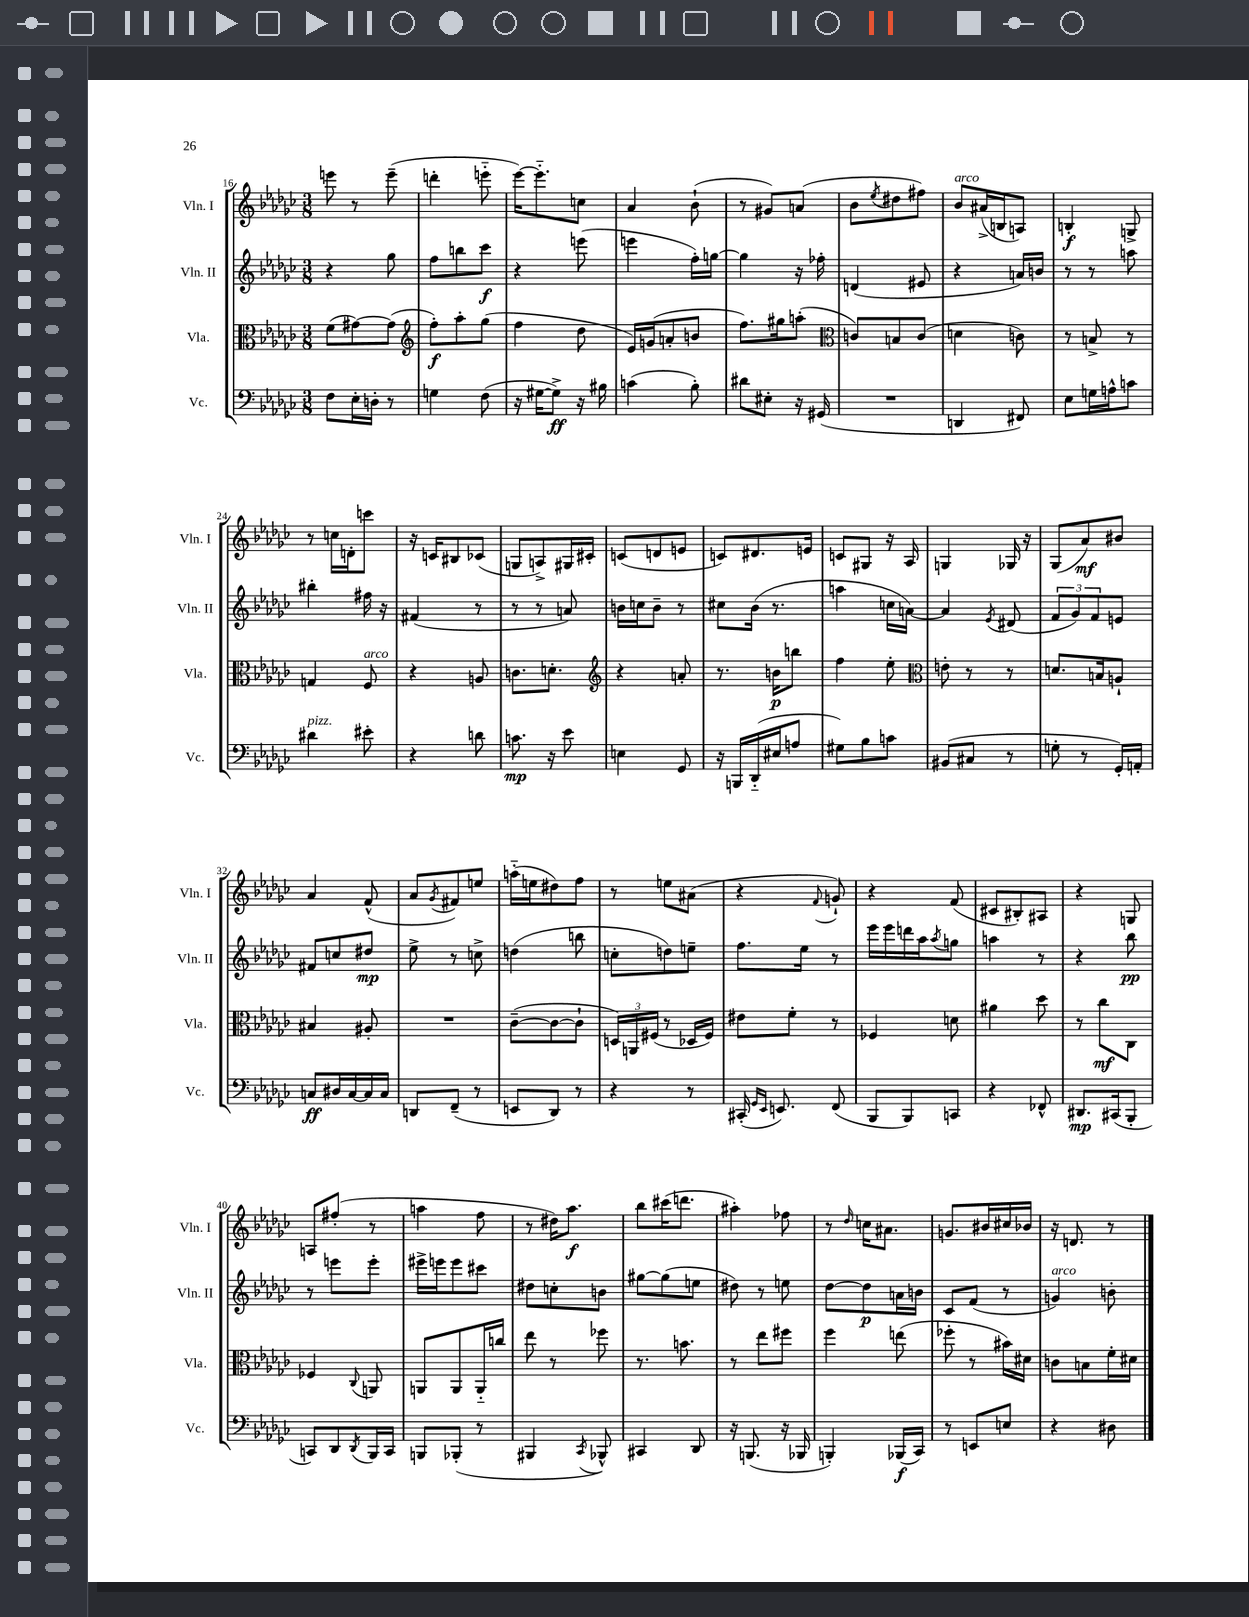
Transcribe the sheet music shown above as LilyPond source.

<<
\new StaffGroup <<
\new Staff = "s0" \with { instrumentName = "Vln. I" shortInstrumentName = "Vln. I" } {
    \clef treble \key ges \major \numericTimeSignature \time 3/8
    e'''8 r8 e'''8--( |
    d'''4-. e'''8-_ |
    ees'''16~) ees'''8.-_ c''8 |
    aes'4 bes'8-!( |
    r8 gis'8) a'8( |
    bes'8 \acciaccatura { ees''8 } dis''8 fis''8) |
    bes'8^\markup { \italic "arco" } ais'16->( b16 a8) |
    b4-.\f g8-> |
    r8 c''16 d'16-. c'''8 |
    r16 c'16 bis8 ces'8( |
    g8 a8->) gis16 cis'16-. |
    c'8( d'8 e'8 |
    c'8) dis'8. e'16 |
    c'8 gis8 r16 aes16 |
    g4 ges16 r16 |
    ges8( aes'8\mf) bis'8 |
    aes'4 f'8-^( |
    aes'8 \acciaccatura { ges'8 } fis'8) e''8 |
    a''16-_( e''16 dis''8) f''8 |
    r8 e''8 ais'8( |
    r4 \appoggiatura { f'8 } g'8-!) |
    r4 f'8( |
    cis'8 bis8-.) ais8 |
    r4 g8 |
    a8 fis''8-.( r8 |
    a''4 f''8 |
    r8 dis''16) aes''8.\f |
    bes''8 cis'''16( d'''8. |
    ais''4-.) fes''8 |
    r8 \grace { des''16 } c''16 ais'8. |
    g'8. bis'16 cis''16 bes'16 |
    r16 d'8. r8 \bar "|." |
}
\new Staff = "s1" \with { instrumentName = "Vln. II" shortInstrumentName = "Vln. II" } {
    \clef treble \key ges \major \numericTimeSignature \time 3/8
    r4 ges''8 |
    f''8 b''8 ces'''8\f |
    r4 e'''8( |
    e'''4 f''16-.) g''16~ |
    g''4 r16 fes''16-. |
    d'4( eis'8 |
    r4 a'16) b'16 |
    r8 r8 a''8 |
    bis''4-. fis''16 r16 |
    fis'4( r8 |
    r8 r8 a'8) |
    b'16 c''16 b'8-- r8 |
    cis''8 bes'16( r8. |
    a''4 c''16 a'16~) |
    a'4 \acciaccatura { ees'8 } dis'8( |
    \tuplet 3/2 { f'8 ges'8) f'8 } e'8 |
    fis'8 c''8 dis''8\mp |
    ees''8-> r8 c''8-> |
    d''4( b''8 |
    c''8-. d''8) e''8-- |
    f''8. ees''16 r8 |
    ees'''16 ees'''16 d'''16 aes''16 \acciaccatura { aes''8 } g''8 |
    a''4 r8 |
    r4 bes''8\pp |
    r8 e'''8 e'''8-. |
    eis'''16-> e'''16 e'''8 cis'''8 |
    dis''8 c''8-. b'8 |
    gis''8~ gis''8( e''8 |
    dis''8) r8 e''8 |
    des''8~ des''8\p a'16 b'16 |
    ces'8 f'8( r8 |
    g'4^\markup { \italic "arco" }) b'8-. \bar "|." |
}
\new Staff = "s2" \with { instrumentName = "Vla." shortInstrumentName = "Vla." } {
    \clef alto \key ges \major \numericTimeSignature \time 3/8
    f'8( gis'8~) gis'8( |
    \clef treble f''8-.\f) aes''8-. ges''8( |
    f''4 des''8 |
    ees'16) g'16( a'8-. b'8 |
    f''8.) gis''16 a''8-.( |
    \clef alto c'8) b8 c'8( |
    d'4 c'8) |
    r8 b8-> r8 |
    g4 f8^\markup { \italic "arco" } |
    r4 a8 |
    c'8. d'8.-. |
    \clef treble r4 a'8-. |
    r8. b'16\p b''8 |
    f''4 ees''8-. |
    \clef alto e'8-. r8 r8 |
    d'8. b16 a8-! |
    bis4 ais8-. |
    R4. |
    ces'8~--( ces'8~ ces'8-! |
    \tuplet 3/2 { d16) a,16 fis16( } r8 des16 fis16) |
    eis'8 f'8-. r8 |
    fes4 d'8 |
    ais'4 des''8 |
    r8 ces''8\mf ces8 |
    fes4 \appoggiatura { ces8 } a,8 |
    a,8 a,8 a,16-_ c''16 |
    ees''8 r8 fes''8 |
    r8. b'8. |
    r8 ees''8 fis''8 |
    f''4 e''8( |
    fes''8-. r8 bis'16) dis'16 |
    c'8 b8 f'16-. dis'16 \bar "|." |
}
\new Staff = "s3" \with { instrumentName = "Vc." shortInstrumentName = "Vc." } {
    \clef bass \key ges \major \numericTimeSignature \time 3/8
    f8 ees16-. d16-. r8 |
    g4 f8( |
    r16 gis16~ gis8->\ff) r16 bis16 |
    c'4( bes8-.) |
    dis'8 eis8-. r16 gis,16( |
    R4. |
    d,4 fis,8) |
    ees8 g16 a16-^ c'8 |
    dis'4^\markup { \italic "pizz." } eis'8-. |
    r4 d'8 |
    c'8.\mp r16 ees'8 |
    e4 ges,8 |
    r16 b,,16 des,16-_( eis16 a8 |
    gis8) bes8 c'8 |
    bis,8( cis8 r8 |
    g8-. r8 ges,16-.) a,16-. |
    c8\ff dis16 c16~ c16 c16 |
    d,8 f,8--( r8 |
    e,8 des,8) r8 |
    r4 r8 |
    cis,16-.( \grace { ges,16 ees,16 } e,8.) f,8( |
    bes,,8 bes,,8) c,8 |
    r4 fes,8-^ |
    dis,8.\mp cis,16( bes,,8-. |
    c,8) des,8 \acciaccatura { des,8 } bes,,16 c,16 |
    b,,8 bes,,8-.( r8 |
    bis,,4 \acciaccatura { ces,8 } bes,,8-^) |
    cis,4 des,8 |
    r16 b,,8.( r16 bes,,16 |
    b,,4-.) bes,,16\f( ces,16) |
    r8 e,8 e8 |
    r4 dis8 \bar "|." |
}
>>
>>
\layout { \context { \Score currentBarNumber = #16 } }
